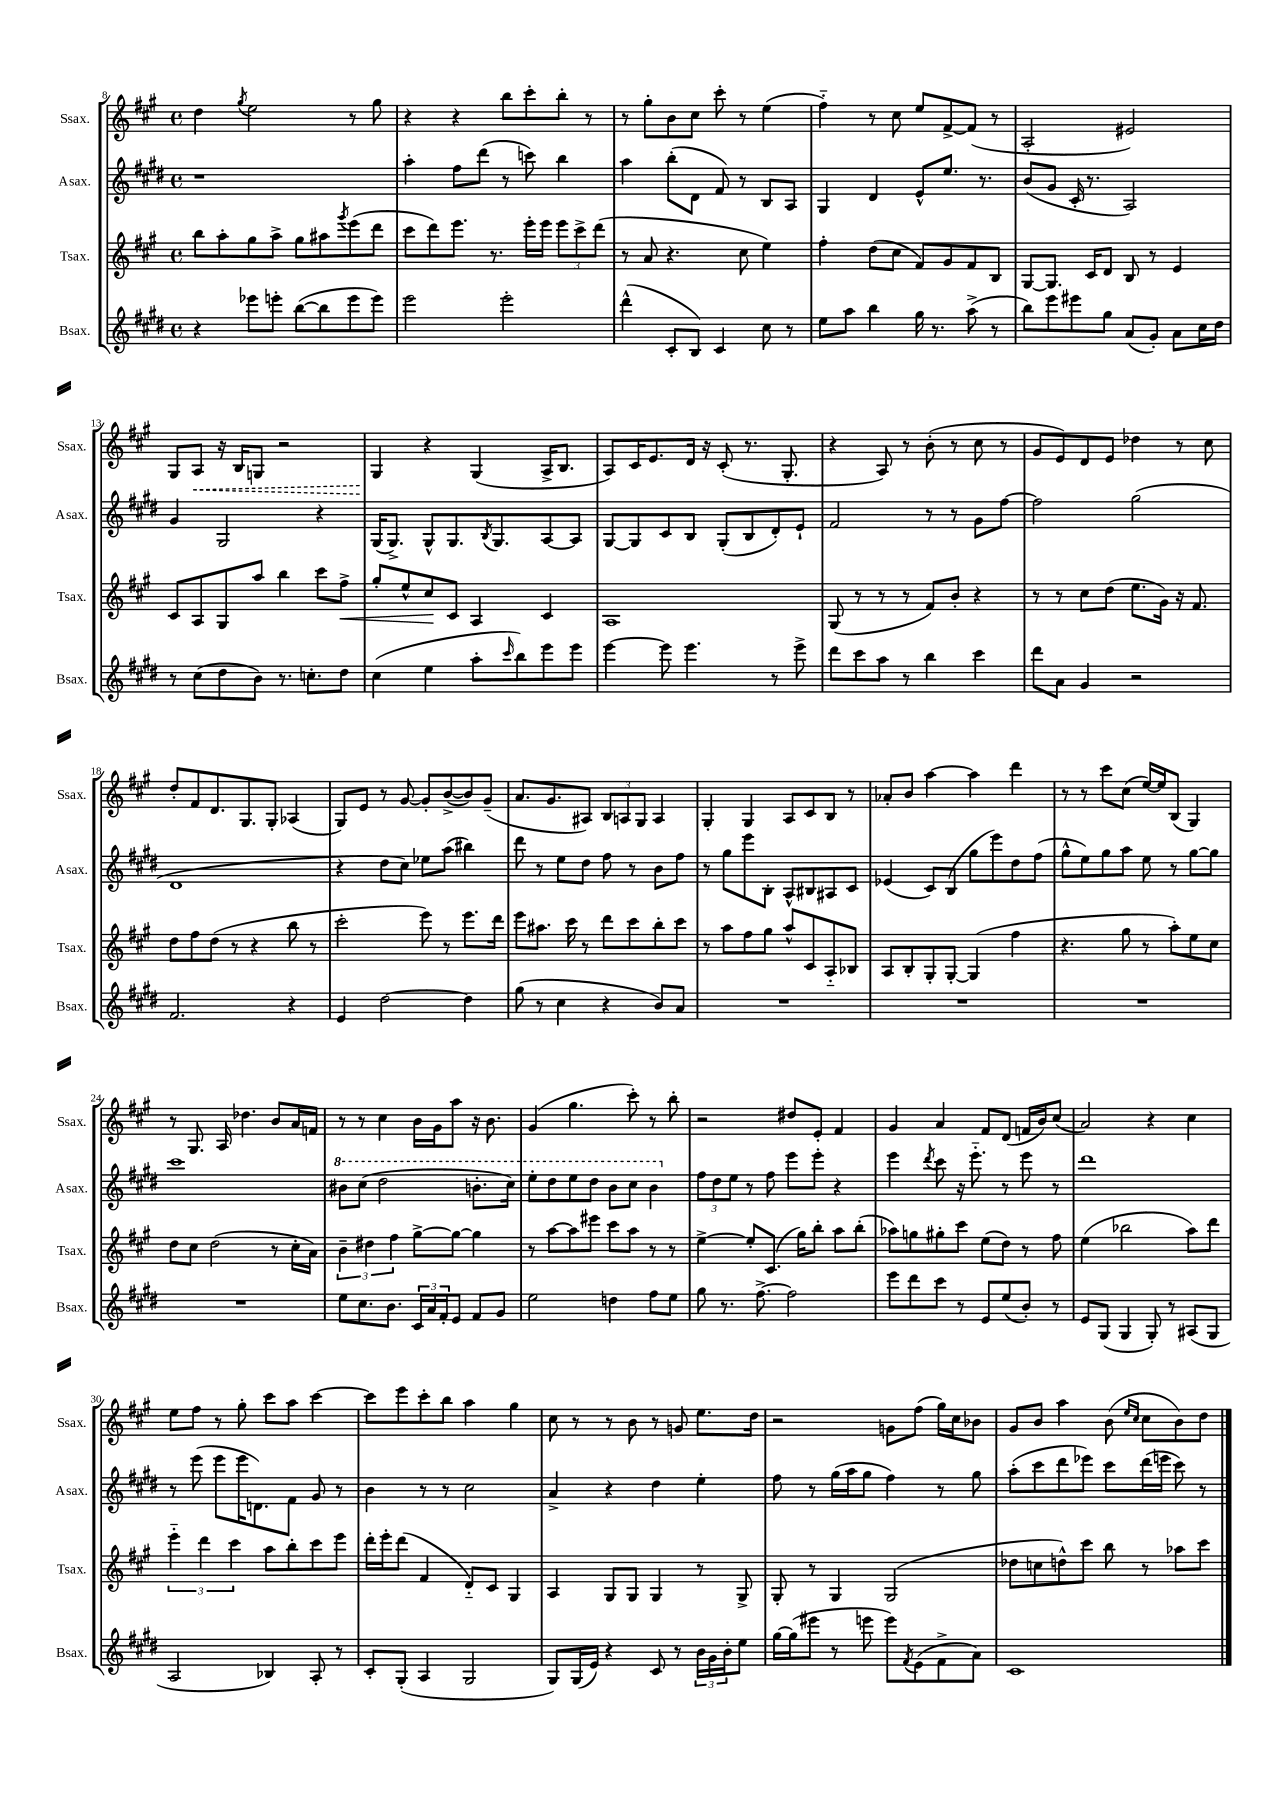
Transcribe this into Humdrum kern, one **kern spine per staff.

**kern	**kern	**kern	**kern
*staff4	*staff3	*staff2	*staff1
*clefG2	*clefG2	*clefG2	*clefG2
*k[f#c#g#d#]	*k[f#c#g#]	*k[f#c#g#d#]	*k[f#c#g#]
*M4/4	*M4/4	*M4/4	*M4/4
*met(c)	*met(c)	*met(c)	*met(c)
4r	8bb	1r	4dd
.	8aa'	.	.
.	.	.	8qgg#
8eee-	8gg#	.	2ee
8eee'	8aa^	.	.
([8bb	8gg#	.	.
8bb]	8aa#	.	.
.	8qggg#	.	.
8eee	(8eee	.	8r
8eee)	8ddd	.	8gg#
=	=	=	=
2eee	8ccc#	4aa'	4r
.	8ddd)	.	.
.	8.eee	8ff#	4r
.	.	(8ddd#	.
.	8.r	.	.
2eee'	.	8r	8bb
.	16eee'	8ccc)	8ccc#'
.	16eee	.	.
.	12eee	4bb	8bb'
.	12ccc#^	.	.
.	.	.	8r
.	(12ddd	.	.
=	=	=	=
(4ddd#^^	8r	4aa	8r
.	8a	.	8gg#'
8c#'	4.r	(8bb'	8b
8B)	.	8d#	8cc#
4c#	.	8f#)	8ccc#'
.	8cc#	8r	8r
8cc#	4ee)	8B	(4ee
8r	.	8A	.
=	=	=	=
8ee	4ff#'	4G#	4ff#'~)
8aa	.	.	.
4bb	(8dd	4d#	8r
.	8cc#	.	8cc#
16gg#	8f#)	8e^^	8ee
8.r	.	.	.
.	8g#	8.ee	[8f#^
(8aa^	8f#	.	(8f#]
.	.	8.r	.
8r	8B	.	8r
=	=	=	=
8bb)	[8G#	(8b	2A'
8eee	8.G#]	8g#	.
8eee#	.	16c#'	.
.	16c#	8.r	.
8gg#	8d	.	.
(8a	8B	2A)	2e#)
8g#')	8r	.	.
8a	4e	.	.
16cc#	.	.	.
16dd#	.	.	.
=	=	=	=
8r	8c#	4g#	8G#
(8cc#	8A	.	8A
8dd#	8G#	2G#	16r
.	.	.	16B
8b)	8aa	.	8G
8.r	4bb	.	2r
8.cc'	.	.	.
.	8ccc#	4r	.
8dd#	8ff#^	.	.
=	=	=	=
(4cc#	8gg#'	(16G#	4G#
.	.	8.G#^)	.
.	8ee^^	.	.
4ee	8cc#	8G#^^	4r
.	8c#	8.G#	.
8aa'	4A	.	(4G#
.	.	8qB	.
.	.	8.G#	.
16qqccc#	.	.	.
8bb)	.	.	.
8eee	4c#	[8A	16A^
.	.	.	8.B
8eee	.	8A]	.
=	=	=	=
[4eee	1A	[8G#	8A)
.	.	8G#]	16c#
.	.	.	8.e
8eee]	.	8c#	.
4.eee	.	8B	16d
.	.	.	16r
.	.	(8G#'	(8c#'
.	.	8B	8.r
8r	.	8d#')	.
.	.	.	8.G#'
8eee^	.	8e`	.
=	=	=	=
8ddd#	(8G#	2f#	4r
8ccc#	8r	.	.
8aa	8r	.	8A)
8r	8r	.	8r
4bb	8f#)	8r	(8b'
.	8b'	8r	8r
4ccc#	4r	8g#	8cc#
.	.	[8ff#	8r
=	=	=	=
8ddd#	8r	2ff#]	8g#
8a	8r	.	8e)
4g#	8cc#	.	8d
.	(8dd	.	8e
2r	8.ee	(2gg#	4dd-
.	16g#)	.	.
.	16r	.	8r
.	8.f#	.	.
.	.	.	8cc#
=	=	=	=
2.f#	8dd	1d#	8dd'
.	8ff#	.	8f#
.	(8dd	.	8.d
.	8r	.	.
.	.	.	8.G#
.	4r	.	.
.	.	.	8G#'
4r	8bb	.	(4A-
.	8r	.	.
=	=	=	=
4e	2ccc#'	4r	8G#)
.	.	.	8e
[2dd#	.	8dd#	8r
.	.	8cc#)	[8g#
.	8eee)	8ee-	8g#']
.	8r	(8aa	([8b^
4dd#]	8.eee	4bb#)	8b])
.	.	.	(8g#~
.	16ddd	.	.
=	=	=	=
(8gg#	8eee	8ddd#	8.a
8r	8.aa#	8r	.
.	.	.	8.g#
4cc#	.	8ee	.
.	16ccc#	.	.
.	8r	8dd#	8A#)
4r	8ddd	8ff#	12B
.	.	.	12A
.	8ccc#	8r	.
.	.	.	12G#
8b)	8bb'	8b	4A
8a	8ccc#	8ff#	.
=	=	=	=
1r	8r	8r	4G#'
.	8aa	8gg#	.
.	8ff#	8eee	4G#
.	8gg#	8B'	.
.	8aa^^	8A^^	8A
.	8c#	8B#	8c#
.	8A'~	8A#	8B
.	8B-	8c#	8r
=	=	=	=
1r	8A	(4e-	8a-'
.	8B'	.	8b
.	8G#'	8c#)	[4aa
.	[8G#'	(8B	.
.	(4G#]	8gg#	4aa]
.	.	8eee)	.
.	4ff#	8dd#	4ddd
.	.	(8ff#	.
=	=	=	=
1r	4.r	8gg#^^	8r
.	.	8ee)	8r
.	.	8gg#	8ccc#
.	8gg#	8aa	(8cc#
.	8r	8ee	[16ee)
.	.	.	16ee]
.	8aa')	8r	(8B
.	8ee	[8gg#	4G#)
.	8cc#	8gg#]	.
=	=	=	=
1r	8dd	1ccc#	8r
.	8cc#	.	8.G#
.	(2dd	.	.
.	.	.	16A
.	.	.	4.dd-
.	8r	.	8b
.	16cc#'	.	16a
.	16a)	.	16f
=	=	=	=
8ee	6b~	8bb#	8r
8.cc#	.	(8ccc#	8r
.	6dd#	.	.
.	.	2ddd#	4cc#
8.b	.	.	.
.	6ff#	.	.
24c#	[8gg#^	.	16b
24a	.	.	.
.	.	.	16g#
24f#'	.	.	.
8e	8gg#_	.	8aa
8f#	4gg#]	8.bb'	16r
.	.	.	8.b
8g#	.	.	.
.	.	16ccc#)	.
=	=	=	=
2ee	8r	8eee'	(4g#
.	[8aa	8ddd#	.
.	8aa]	8eee	4.gg#
.	8eee#	8ddd#	.
4dd	8ccc#	8bb	.
.	8aa	8ccc#	8ccc#')
8ff#	8r	4bb	8r
8ee	8r	.	8bb'
=	=	=	=
8gg#	[4ee^	12ff#	2r
.	.	12dd#	.
8.r	.	.	.
.	.	12ee	.
.	8ee']	8r	.
[8.ff#^	.	.	.
.	(8.c#	8ff#	.
2ff#]	.	8eee	8dd#
.	16gg#)	.	.
.	8bb'	8eee'	8e'
.	8aa	4r	4f#
.	(8bb'	.	.
=	=	=	=
8eee	8aa-)	4eee	4g#
8ddd#	8gg	.	.
.	.	8qddd#	.
8ccc#	8gg#'	8ccc#	4a
8r	8ccc#	16r	.
.	.	8.eee'~	.
8e	(8ee	.	8f#
(8ee	8dd)	8r	(8d
8b')	8r	8eee	16f
.	.	.	16b)
8r	8ff#	8r	(8cc#
=	=	=	=
8e	(4ee	1ddd#	2a)
(8G#	.	.	.
4G#	2bb-	.	.
8G#')	.	.	4r
8r	.	.	.
(8A#	8aa)	.	4cc#
8G#	8ddd	.	.
=	=	=	=
2A	6eee'~	8r	8ee
.	.	(8eee	8ff#
.	6ddd	.	.
.	.	8eee	8r
.	6ccc#	.	.
.	.	16eee	8gg#'
.	.	8.d)	.
4B-)	8aa	.	8ccc#
.	8bb'	8f#	8aa
8A'	8ccc#	8g#	[4ccc#
8r	8eee	8r	.
=	=	=	=
8c#'	16ddd'	4b	8ccc#]
.	16eee'	.	.
(8G#'	(8ddd	.	8eee
4A	4f#	8r	8ccc#'
.	.	8r	8bb
2G#	8d'~)	2cc#	4aa
.	8c#	.	.
.	4G#	.	4gg#
=	=	=	=
8G#)	4A	4a^	8cc#
(16G#	.	.	8r
16e)	.	.	.
4r	8G#	4r	8r
.	8G#	.	8b
8c#	4G#	4dd#	8r
8r	.	.	8g
24b	8r	4ee'	8.ee
24g#	.	.	.
24b'	.	.	.
8ee	8G#^	.	.
.	.	.	16dd
=	=	=	=
[16gg#	8G#'	8ff#	2r
(16gg#]	.	.	.
8eee#	8r	8r	.
8r	4G#	(16gg#	.
.	.	16aa	.
8eee	.	8gg#	.
8eee)	(2G#	4ff#)	8g
8qf#	.	.	.
(8e	.	.	(8ff#
8f#^	.	8r	16gg#)
.	.	.	16cc#
8a)	.	8gg#	8b-
=	=	=	=
1c#	8dd-	(8aa'	8g#
.	8cc	8ccc#	8b
.	8dd^^)	8ddd#	4aa
.	8ccc#	8eee-)	.
.	8bb	8ccc#	(8b
.	.	.	16qqee
.	.	.	16qqcc#
.	8r	(16ddd#	8cc#
.	.	16eee	.
.	8aa-	8ccc#)	8b)
.	8ccc#	8r	8dd
==	==	==	==
*-	*-	*-	*-
